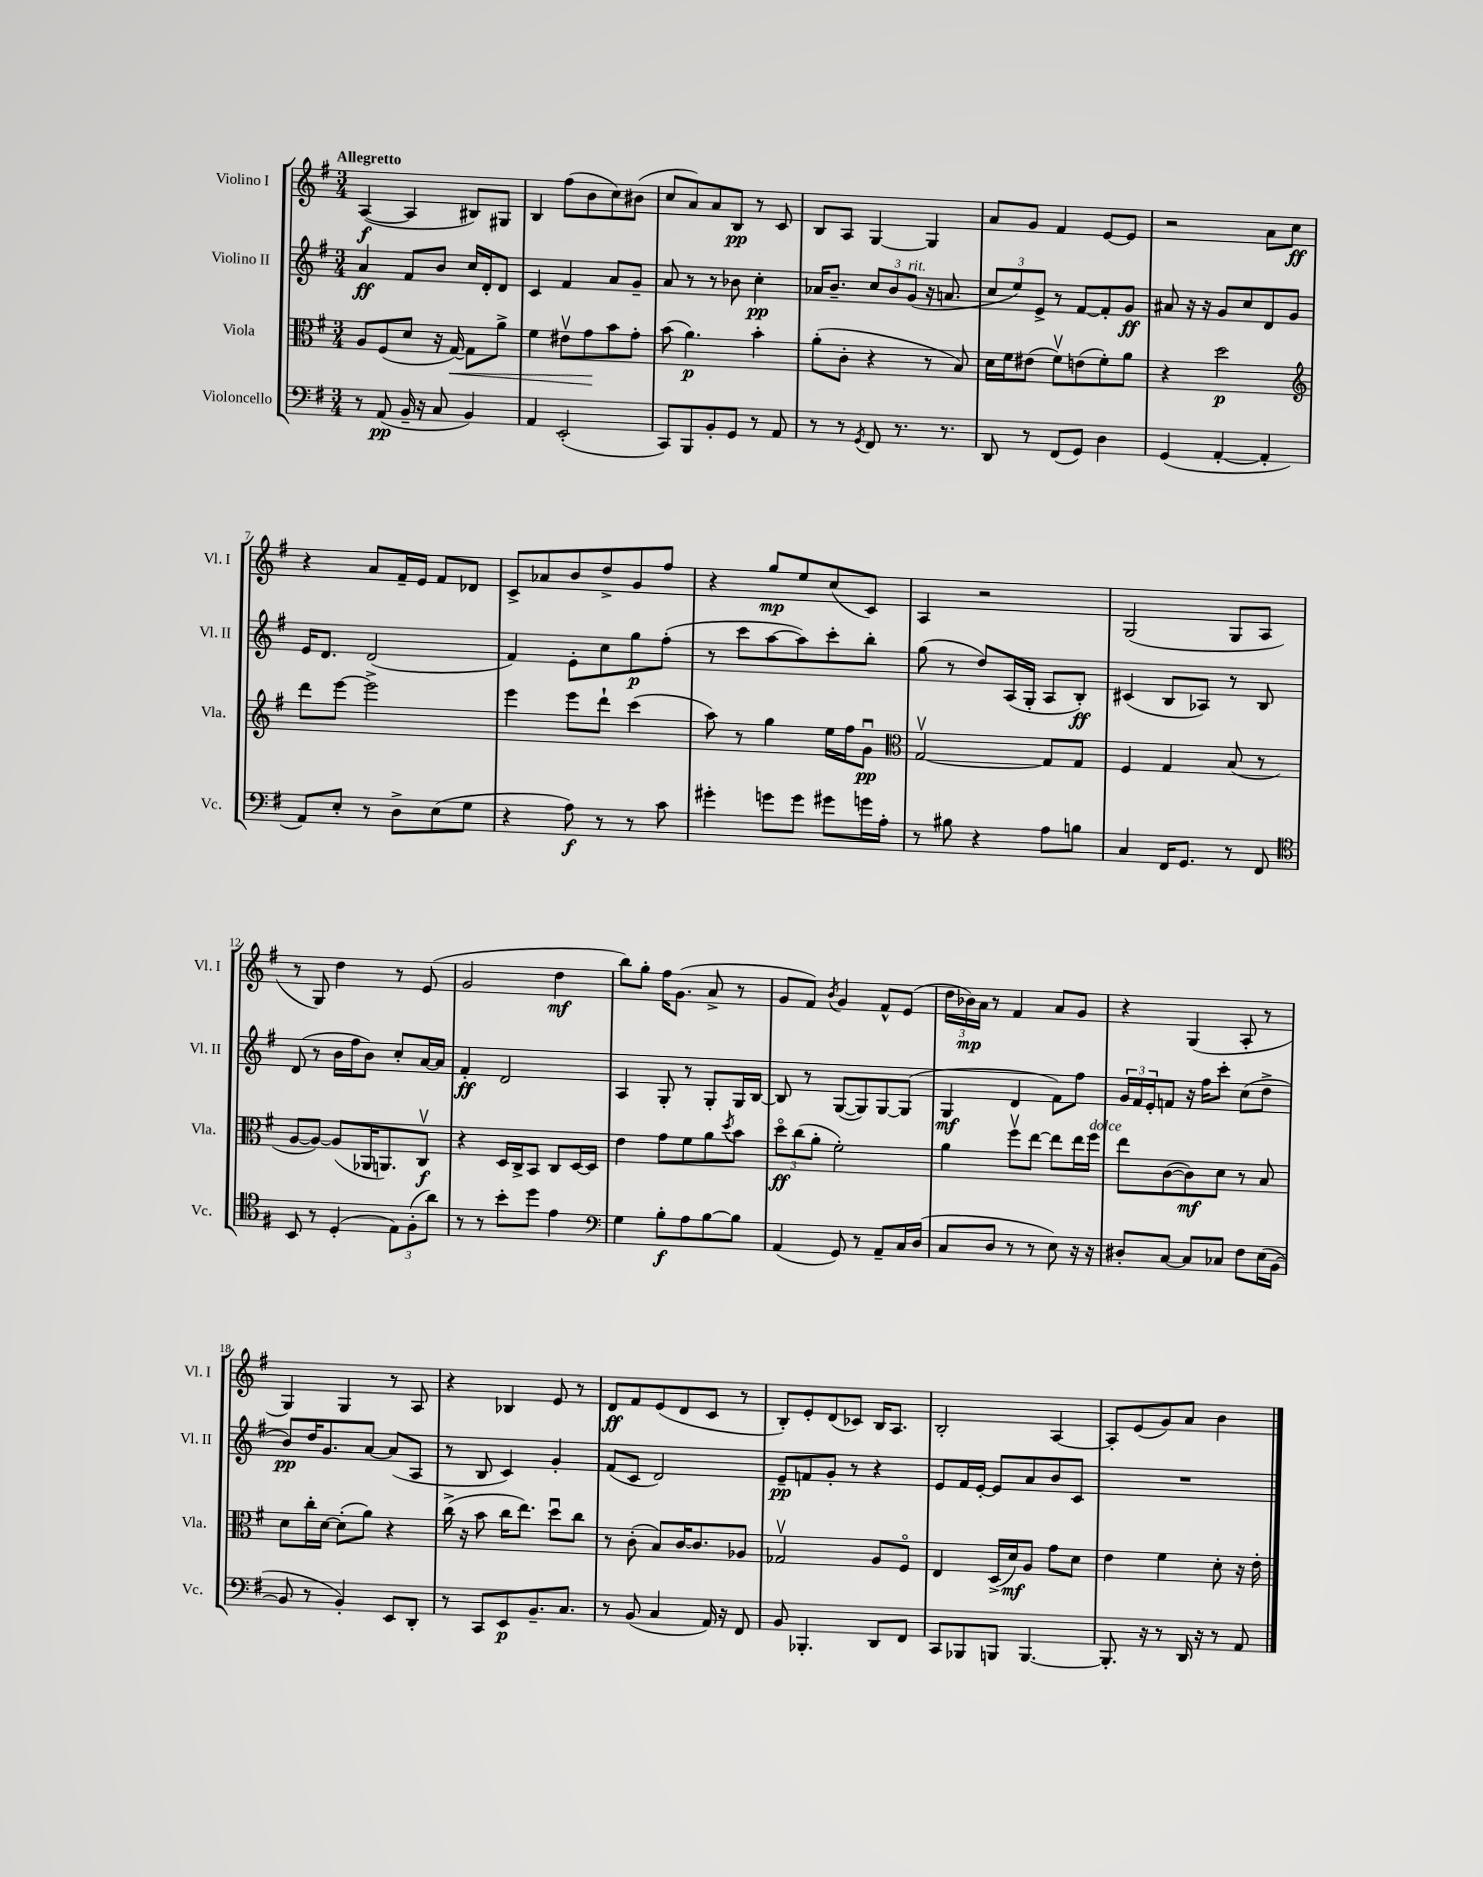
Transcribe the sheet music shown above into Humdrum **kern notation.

**kern	**dynam	**kern	**dynam	**kern	**dynam	**kern	**dynam
*part4	*part4	*part3	*part3	*part2	*part2	*part1	*part1
*staff4	*staff4	*staff3	*staff3	*staff2	*staff2	*staff1	*staff1
*I"Violoncello	*	*I"Viola	*	*I"Violino II	*	*I"Violino I	*
*I'Vc.	*	*I'Vla.	*	*I'Vl. II	*	*I'Vl. I	*
*clefF4	*	*clefC3	*	*clefG2	*	*clefG2	*
*k[f#]	*	*k[f#]	*	*k[f#]	*	*k[f#]	*
*M3/4	*	*M3/4	*	*M3/4	*	*M3/4	*
=1	=1	=1	=1	=1	=1	=1	=1
!	!	!	!	!	!	!LO:TX:a:B:t=Allegretto	!
8r	.	8A/L	.	4a/	ff	([4A/	f
(8AA/	pp	(8F#/	.	.	.	.	.
16BB~/	.	8d/J	.	8f#/L	.	4A/]	.
16r	.	.	.	.	.	.	.
8C/	.	16r	.	8b/J	.	.	.
!	!	!	!LO:HP:b	!	!	!	!
.	.	[16G/)	<	.	.	.	.
4BB/)	.	8G\L]	.	16cc/LL	.	8B#X/L)	.
.	.	.	.	16d'/J	.	.	.
.	.	8a^\J	.	8d/J	.	8G#X/J	.
=2	=2	=2	=2	=2	=2	=2	=2
4AA/	.	4f#\	.	4c/	.	4B/	.
(2EE'/	.	8e#Xv\L	.	4f#/	.	(8ff#\L	.
.	.	8g\	.	.	.	8b\	.
.	.	8b\	[	8a/L	.	8cc\)	.
.	.	8g'\J	.	8g~/J	.	(8b#X\J	.
=3	=3	=3	=3	=3	=3	=3	=3
8CC/L)	.	(8b\	.	8a/	.	8cc/L	.
8BBB/	.	4.a\)	p	8r	.	8a/)	.
8BB'/	.	.	.	8r	.	8a/	.
8GG/J	.	.	.	8b-X\	.	8B/J	pp
8r	.	4b'\	.	4cc'\	pp	8r	.
8AA/	.	.	.	.	.	8c/	.
=4	=4	=4	=4	=4	=4	=4	=4
8r	.	(8a'\L	.	16a-X/KL	.	8B/L	.
.	.	.	.	8.b~/J	.	.	.
8r	.	8c'\J	.	.	.	8A/J	.
8qGG/	.	.	.	.	.	.	.
8FF#/	.	4r	.	12cc/L	.	[4G/	.
.	.	.	.	12b/	.	.	.
8.r	.	.	.	.	.	.	.
!	!	!	!	!LO:TX:a:i:t=rit.	!	!	!
.	.	.	.	(12g/J	.	.	.
.	.	8r	.	16r	.	4G/]	.
8.r	.	.	.	8.an/	.	.	.
.	.	8B/)	.	.	.	.	.
=5	=5	=5	=5	=5	=5	=5	=5
8DD/	.	16d\LL	.	12cc/L	.	8a/L	.
.	.	16f#\J	.	.	.	.	.
.	.	.	.	12ee/)	.	.	.
8r	.	(8e#X\J	.	.	.	8g/J	.
.	.	.	.	12e^/J	.	.	.
(8FF#/L	.	8f#v\L)	.	8r	.	4f#/	.
8GG/J)	.	(8en\	.	[8f#/L	.	.	.
4D\	.	8f#'\)	.	8f#'/]	.	[8e/L	.
.	.	8a\J	.	8g/J	ff	8e/J]	.
=6	=6	=6	=6	=6	=6	=6	=6
(4GG/	.	4r	.	8a#X/	.	2r	.
.	.	.	.	16r	.	.	.
.	.	.	.	16r	.	.	.
[4AA'/	.	2dd\	p	8g/L	.	.	.
.	.	.	.	8cc/	.	.	.
4AA'/]	.	.	.	8d/	.	8a\L	.
.	.	.	.	8g/J	.	8cc\J	ff
!!LO:LB:g=z
=7	=7	=7	=7	=7	=7	=7	=7
*	*	*clefG2	*	*	*	*	*
8AA/L)	.	8ddd\L	.	16e/KL	.	4r	.
.	.	.	.	8.d/J	.	.	.
8E'/J	.	[8eee\J	.	.	.	.	.
8r	.	2eee^\]	.	(2d/	.	8a/L	.
8D^\L	.	.	.	.	.	16f#~/L	.
.	.	.	.	.	.	16e/JJ	.
(8E\	.	.	.	.	.	8f#/L	.
8G\J	.	.	.	.	.	8d-X/J	.
=8	=8	=8	=8	=8	=8	=8	=8
4r	.	4eee\	.	4f#/)	.	8c^/L	.
.	.	.	.	.	.	8a-X/	.
8A\)	f	8eee\L	.	8e'\L	.	8b/	.
8r	.	8ddd`\J	.	8cc\	.	8dd^/	.
8r	.	(4ccc\	.	8gg\	p	8g/	.
8c\	.	.	.	(8ff#'\J	.	8ff#/J	.
=9	=9	=9	=9	=9	=9	=9	=9
4g#X'\	.	8aa\)	.	8r	.	4r	.
.	.	8r	.	8ccc\L	.	.	.
8gn\L	.	4gg\	.	[8aa\	.	8gg/L	mp
8g\J	.	.	.	8aa\])	.	8ee/	.
8g#X\L	.	16ee\LL	.	8ccc'\	.	(8cc/	.
.	.	16ff#\J	.	.	.	.	.
16gn\L	.	8gu\J	pp	8bb'\J	.	8c/J)	.
16A'\JJ	.	.	.	.	.	.	.
=10	=10	=10	=10	=10	=10	=10	=10
*	*	*clefC3	*	*	*	*	*
8r	.	[2Gv/	.	(8gg\	.	4A/	.
8B#X\	.	.	.	8r	.	.	.
4r	.	.	.	8dd/L)	.	2r	.
.	.	.	.	(16A/L	.	.	.
.	.	.	.	16G'/JJ	.	.	.
8A\L	.	8G/L]	.	8A/L	.	.	.
8Bn\J	.	8G/J	.	8B'/J)	ff	.	.
=11	=11	=11	=11	=11	=11	=11	=11
4C/	.	4F#/	.	(4c#X/	.	(2G/	.
16FF#/KL	.	4G/	.	8B/L	.	.	.
8.GG/J	.	.	.	.	.	.	.
.	.	.	.	8A-X/J)	.	.	.
8r	.	(8B/	.	8r	.	8G/L	.
8FF#/	.	8r	.	8B/	.	8A/J	.
!!LO:LB:g=z
=12	=12	=12	=12	=12	=12	=12	=12
*clefC4	*	*	*	*	*	*	*
8BB/	.	[8A/L	.	(8d/	.	8r	.
8r	.	8A/J_)	.	8r	.	8G/)	.
(4D'/	.	(8A/L]	.	16b\LL	.	4dd\	.
.	.	.	.	16ff#\J	.	.	.
.	.	16AA-X/K	.	8b\J)	.	.	.
.	.	8.AAn/)	.	.	.	.	.
12E\L)	.	.	.	8cc'/L	.	8r	.
(12F#'\	.	.	.	.	.	.	.
.	.	8Cv/J	f	[16a/L	.	(8e/	.
12a\J)	.	.	.	.	.	.	.
.	.	.	.	16a/JJ]	.	.	.
=13	=13	=13	=13	=13	=13	=13	=13
8r	.	4r	.	4f#'/	ff	2g/	.
8r	.	.	.	.	.	.	.
8b'\L	.	16D/LL	.	2d/	.	.	.
.	.	16C^/J	.	.	.	.	.
8dd\J	.	8BB/J	.	.	.	.	.
4e\	.	8C/L	.	.	.	4dd\	mf
.	.	[16D/L	.	.	.	.	.
.	.	16D/JJ]	.	.	.	.	.
=14	=14	=14	=14	=14	=14	=14	=14
*clefF4	*	*	*	*	*	*	*
4G\	.	4e\	.	4A/	.	8bb\L)	.
.	.	.	.	.	.	8gg'\J	.
8B'\L	f	8g\L	.	8G'/	.	16ff#\KL	.
.	.	.	.	.	.	(8.g\J	.
8A\	.	8f#\	.	8r	.	.	.
[8B\	.	8a\	.	8G'/L	.	8a^/	.
.	.	8qdd/	.	.	.	.	.
8B\J]	.	8b\J	.	16G/L	.	8r	.
.	.	.	.	[16B/JJ	.	.	.
=15	=15	=15	=15	=15	=15	=15	=15
(4AA/	.	12dd\L	ff	8B/]	.	8g/L	.
.	.	(12cc\	.	.	.	.	.
.	.	.	.	8r	.	8f#/J)	.
.	.	12a'\J	.	.	.	.	.
.	.	.	.	.	.	8qb/	.
8GG/)	.	2f#'\)	.	([8G/L	.	4g/	.
8r	.	.	.	8G/])	.	.	.
8AA~/L	.	.	.	[8G/	.	8f#^^/L	.
16C/L	.	.	.	(8G/J]	.	(8e/J	.
(16D/JJ	.	.	.	.	.	.	.
=16	=16	=16	=16	=16	=16	=16	=16
8C/L	.	4a\	.	4G/	mf	24dd\LL	.
.	.	.	.	.	.	24b-X\)	mp
.	.	.	.	.	.	24a\JJ	.
8D/J	.	.	.	.	.	8r	.
8r	.	8ff#v\L	.	4d/	.	4f#/	.
8r	.	[8ee\J	.	.	.	.	.
8E\)	.	8ee\L]	.	8f#\L)	.	8a/L	.
16r	.	16ee\L	.	8ff#\J	.	8g/J	.
!	!	!LO:TX:a:i:t=dolce	!	!	!	!	!
16r	.	16ff#\JJ	.	.	.	.	.
=17	=17	=17	=17	=17	=17	=17	=17
8D#X'/L	.	8ee\L	.	24g/LL	.	4r	.
.	.	.	.	24f#/	.	.	.
.	.	.	.	24e'/J	.	.	.
[8C/J	.	([8c\	.	8fn/J	.	.	.
8C/L]	.	8c\])	mf	16r	.	(4G/	.
.	.	.	.	16ff#\KL	.	.	.
8C-X/J	.	8d\J	.	8ccc'\J	.	.	.
8F#\L	.	8r	.	(8cc\L	.	8A'/	.
(16E\L	.	8B/	.	8dd^\J	.	8r	.
[16BB\JJ	.	.	.	.	.	.	.
!!LO:LB:g=z
=18	=18	=18	=18	=18	=18	=18	=18
8BB/]	.	8d\L	.	8b/L)	pp	4G/)	.
8r	.	16cc'\L	.	16dd/K	.	.	.
.	.	[16d\JJ	.	8.g/	.	.	.
4BB'/)	.	(8d'\L]	.	.	.	4G/	.
.	.	8a\J)	.	[8a/J	.	.	.
8EE/L	.	4r	.	(8a/L]	.	8r	.
8DD'/J	.	.	.	8A/J	.	8A/	.
=19	=19	=19	=19	=19	=19	=19	=19
8r	.	(16cc^\	.	8r	.	4r	.
.	.	16r	.	.	.	.	.
8CC/L	.	8b\	.	8B/	.	.	.
8EE/	p	16cc\KL	.	4c/)	.	4B-X/	.
.	.	8.ee\J)	.	.	.	.	.
8.BB~/	.	.	.	.	.	.	.
.	.	8ddu\L	.	4g'/	.	8e/	.
8.C/J	.	.	.	.	.	.	.
.	.	8cc\J	.	.	.	8r	.
=20	=20	=20	=20	=20	=20	=20	=20
8r	.	8r	.	(8f#/L	.	8d/L	ff
(8BB/	.	(8c'\	.	8c/J	.	8f#/	.
4C/	.	8B/L)	.	2d/)	.	(8e/	.
.	.	[16c/K	.	.	.	8d/	.
.	.	8.c/]	.	.	.	.	.
16AA/)	.	.	.	.	.	8c/J	.
16r	.	.	.	.	.	.	.
8FF#/	.	8A-X/J	.	.	.	8r	.
=21	=21	=21	=21	=21	=21	=21	=21
8BB/	.	2G-Xv/	.	8e~/L	pp	8B'/L)	.
4.BBB-X'/	.	.	.	8fn/	.	8e'/	.
.	.	.	.	8g'/J	.	(8d/	.
.	.	.	.	8r	.	8c-X/J)	.
8DD/L	.	8A/L	.	4r	.	16B/KL	.
.	.	.	.	.	.	8.A/J	.
8FF#/J	.	8F#/J	.	.	.	.	.
=22	=22	=22	=22	=22	=22	=22	=22
8CC/L	.	4E/	.	8e/L	.	2B'/	.
8BBB-X/	.	.	.	16f#/L	.	.	.
.	.	.	.	[16e'/JJ	.	.	.
8BBBn/J	.	(16D^/LL	.	8e/L]	.	.	.
.	.	16d/J)	mf	.	.	.	.
[4.BBB/	.	8A/J	.	8a/	.	.	.
.	.	8g\L	.	8b/	.	[4A/	.
.	.	8d\J	.	8c/J	.	.	.
=23	=23	=23	=23	=23	=23	=23	=23
8.BBB'/]	.	4e\	.	2.r	.	8A'/L]	.
.	.	.	.	.	.	(8e/	.
16r	.	.	.	.	.	.	.
8r	.	4f#\	.	.	.	8g/)	.
16DD/	.	.	.	.	.	8a/J	.
16r	.	.	.	.	.	.	.
8r	.	8d'\	.	.	.	4b\	.
8AA/	.	16r	.	.	.	.	.
.	.	16e'\	.	.	.	.	.
==	==	==	==	==	==	==	==
*-	*-	*-	*-	*-	*-	*-	*-
